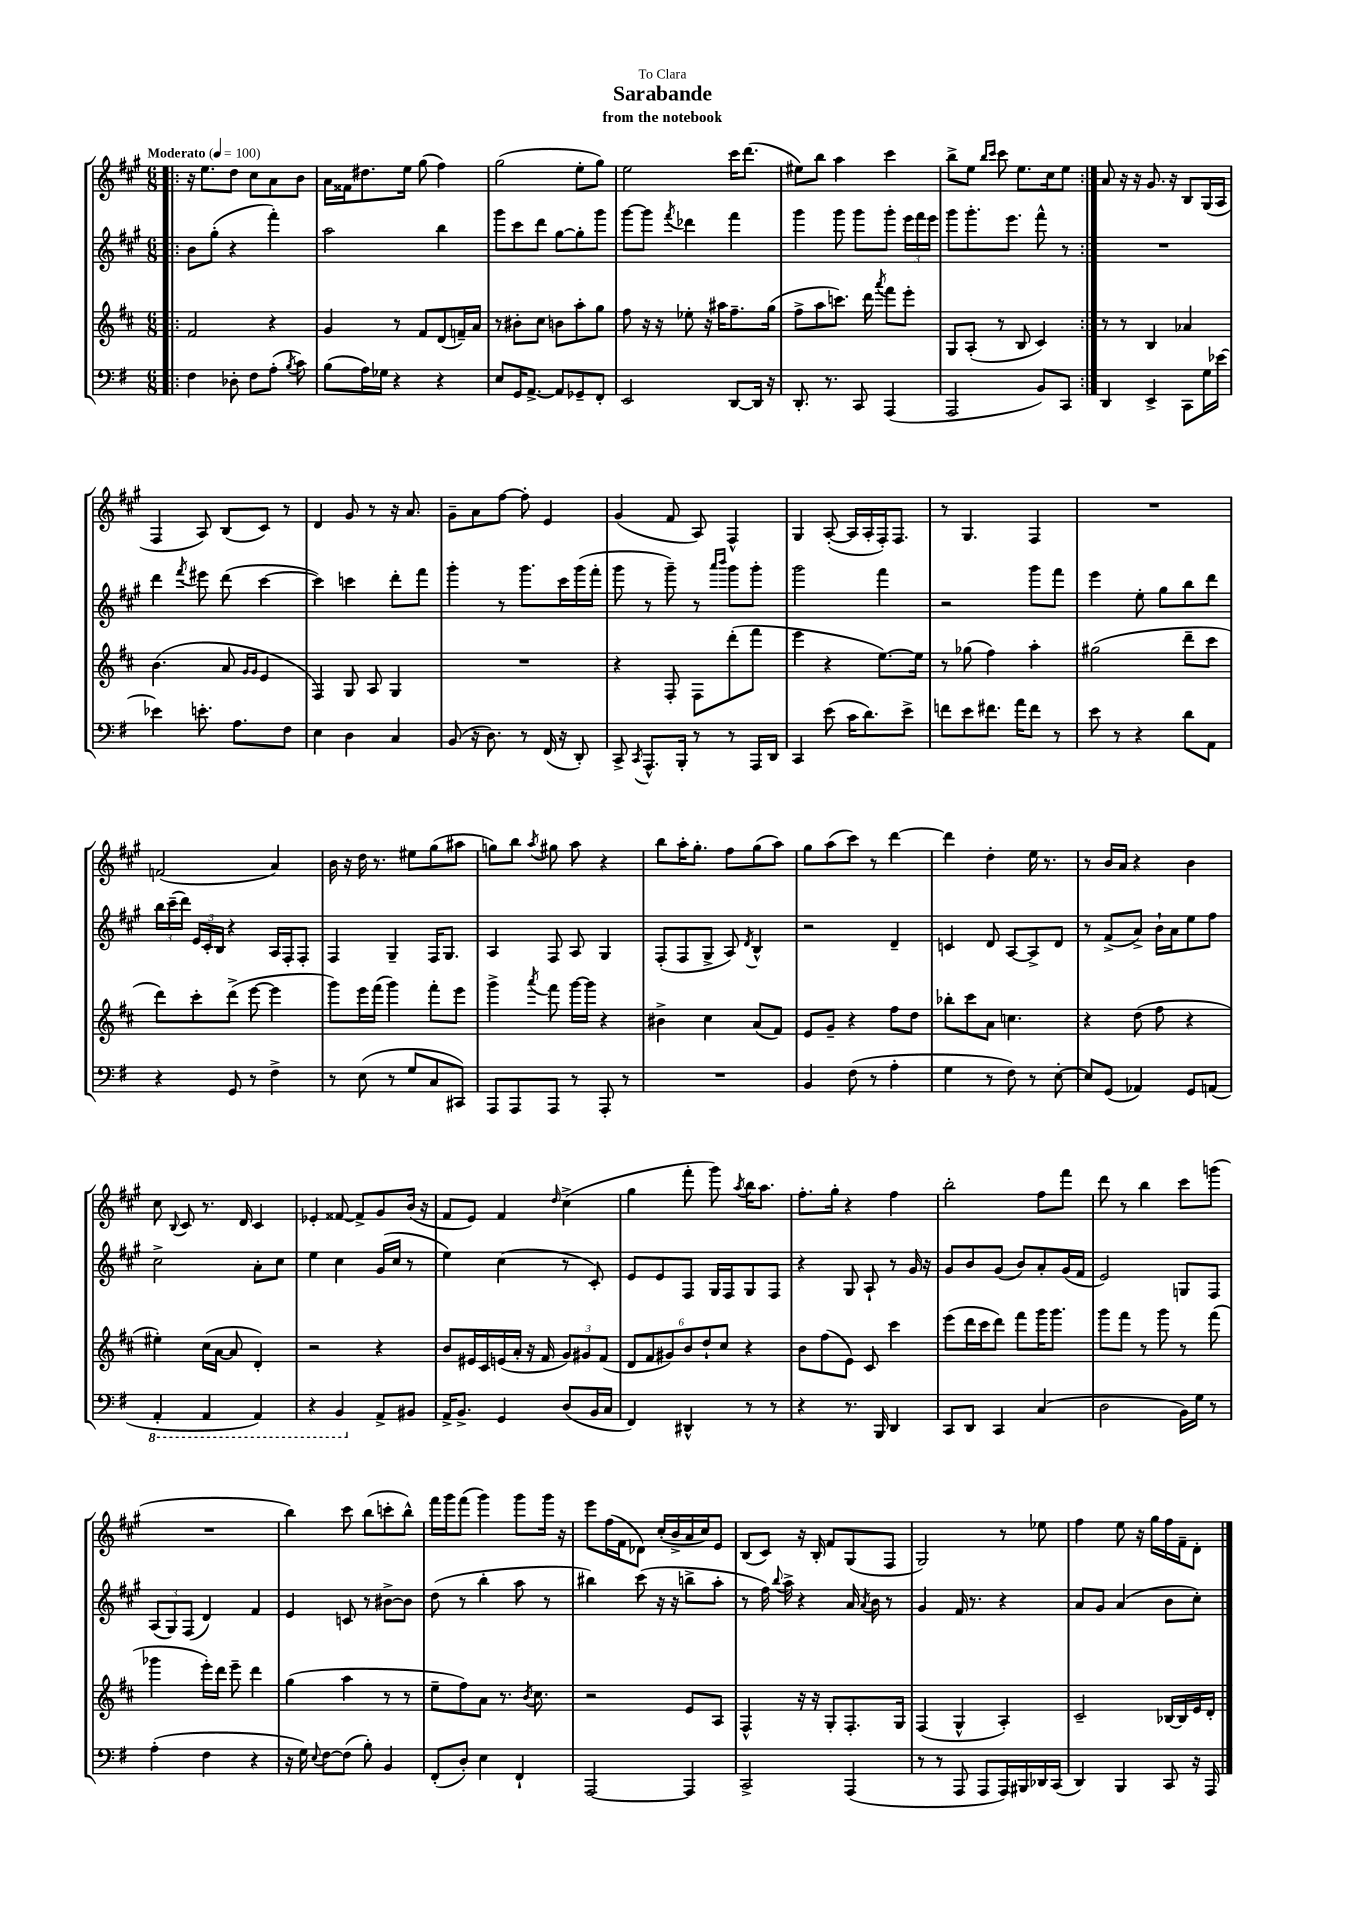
\header { title = "Sarabande" subtitle = "from the notebook" dedication = "To Clara" }
<<
\new StaffGroup <<
\new Staff = "s0" {
    \clef treble \key a \major \numericTimeSignature \time 6/8 \tempo "Moderato" 4 = 100
    \autoBeamOff \repeat volta 2 { \bar ".|:" r16 e''8.[ d''8] cis''8[ a'8 b'8] |
    a'16[ fisis'16 dis''8. e''16] gis''8( fis''4) |
    gis''2( e''8[-. gis''8]) |
    e''2 cis'''16[ d'''8.]( |
    eis''8[) b''8] a''4 cis'''4 |
    b''8[-> e''8] \grace { b''16[ cis'''16] } cis'''8 e''8.[ cis''16 e''8] | }
    a'8 r16 r16 gis'8. r16 b8[ gis16( a16] |
    fis4 a8) b8[( cis'8]) r8 |
    d'4 gis'8 r8 r16 a'8. |
    gis'8[-- a'8 fis''8]~ fis''8-. e'4 |
    gis'4( fis'8 a8) fis4-^ |
    gis4 a8~-.( a16[ a16-. fis16-.) fis8.] |
    r8 gis4. fis4 |
    R2. |
    f'2( a'4) |
    b'16 r16 d''16 r8. eis''8[ gis''8( ais''8] |
    g''8[) b''8] \acciaccatura { a''8 } gis''8 a''8 r4 |
    b''8[ a''16-. gis''8.]-. fis''8[ gis''8( a''8]) |
    gis''8[ a''8( cis'''8]) r8 d'''4~ |
    d'''4 d''4-. e''16 r8. |
    r8 b'16[ a'16] r4 b'4 |
    cis''8 \appoggiatura { b8 } cis'8 r8. d'16 cis'4 |
    ees'4-. fisis'8~ fisis'8[-> gis'8 b'16]( r16 |
    fis'8[ e'8]) fis'4 \grace { d''16 } cis''4->( |
    gis''4 fis'''8-. gis'''8) \acciaccatura { a''8 } b''16[ a''8.] |
    fis''8.[-. gis''16]-. r4 fis''4 |
    b''2-. fis''8[ fis'''8] |
    d'''8 r8 b''4 cis'''8[ g'''8]( |
    R2. |
    b''4) cis'''8 b''8[( c'''8-. b''8]-^) |
    fis'''16[ gis'''16 fis'''8]( gis'''4) gis'''8[ gis'''16] r16 |
    e'''8[ fis''16( fis'16 des'8]) cis''16[-.( b'16-> a'16 cis''16) e'8] |
    b8[( cis'8]) r16 b16-. fis'8[ gis8( fis8] |
    gis2) r8 ees''8 |
    fis''4 e''8 r16 gis''16[ fis''16 fis'16-- d'8]-. \bar "|." |
}
\new Staff = "s1" {
    \clef treble \key a \major \numericTimeSignature \time 6/8
    \autoBeamOff \repeat volta 2 { \bar ".|:" b'8[ gis''8]-.( r4 fis'''4-.) |
    a''2 b''4 |
    gis'''8[ cis'''8 d'''8] gis''8[~ gis''8-. gis'''8] |
    gis'''8[~ gis'''8] \acciaccatura { fis'''8 } des'''4 fis'''4 |
    gis'''4 gis'''8 gis'''8[ gis'''8]-. \tuplet 3/2 { e'''16[ fis'''16 e'''16] } |
    gis'''8[ gis'''8.-. e'''8.] fis'''8-^ r8 | }
    R2. |
    d'''4 \acciaccatura { fis'''8 } eis'''8 d'''8( cis'''4~ |
    cis'''4) c'''4 d'''8[-. fis'''8] |
    gis'''4-. r8 gis'''8.[ cis'''16 gis'''16( fis'''16]-. |
    gis'''8 r8 gis'''8--) r8 \grace { a'''16[ b'''16] } gis'''8[ gis'''8]-. |
    gis'''2 fis'''4 |
    r2 gis'''8[ fis'''8] |
    e'''4 e''8-. gis''8[ b''8 d'''8] |
    \tuplet 3/2 { b''16[ cis'''16--( d'''16]) } \tuplet 3/2 { e'16[ cis'16-. b16] } r4 a16[ fis16-. fis8]-. |
    fis4 gis4-- fis16[ gis8.] |
    a4 fis8 a8 gis4 |
    fis8[-.( fis8 gis8]-> a8) \acciaccatura { d'8 } b4-^ |
    r2 d'4-- |
    c'4 d'8 a8[~ a8-> d'8] |
    r8 fis'8[->( a'8]->) b'16[-! a'16 e''8 fis''8] |
    cis''2-> a'8[-. cis''8] |
    e''4 cis''4 gis'16[( cis''16] r8 |
    e''4) cis''4( r8 cis'8-.) |
    e'8[ e'8 fis8] gis16[ fis16 gis8 fis8] |
    r4 gis8 a8-! r8 gis'16 r16 |
    gis'8[ b'8 gis'8]( b'8[) a'8-. gis'16( fis'16] |
    e'2) g8[ fis8] |
    \tuplet 3/2 { a8[( gis8) fis8]( } d'4) fis'4 |
    e'4 c'8 r8 bis'8[~-> bis'8] |
    d''8( r8 b''4-. a''8 r8 |
    bis''4) cis'''8( r16 r16 b''8[-> a''8]-. |
    r8 fis''16) \appoggiatura { b''8 } a''16-> r4 a'16 \acciaccatura { a'8 } b'16 r8 |
    gis'4 fis'16 r8. r4 |
    a'8[ gis'8] a'4( b'8[ cis''8]-.) \bar "|." |
}
\new Staff = "s2" {
    \clef treble \key d \major \numericTimeSignature \time 6/8
    \autoBeamOff \repeat volta 2 { \bar ".|:" fis'2 r4 |
    g'4 r8 fis'8[ d'8( f'16--) a'16] |
    r8 bis'8[-. cis''8] b'8[ a''8-. g''8] |
    fis''8 r16 r16 ees''8-. r16 ais''16[ fis''8.-- g''16]( |
    fis''8[-> a''8 c'''8.]) d'''16 \acciaccatura { a'''8 } fis'''8[ e'''8]-. |
    g8[ a8]-.( r8 b8 cis'4) | }
    r8 r8 b4 aes'4 |
    b'4.( a'8 \grace { g'16[ g'16] } e'4 |
    fis4) g8 a8 g4 |
    R2. |
    r4 fis8-. fis8[ d'''8-.( fis'''8] |
    e'''4 r4 e''8.[~) e''16] |
    r8 ges''8( fis''4) a''4-. |
    gis''2( d'''8[-- cis'''8] |
    d'''8[) cis'''8-. d'''8]->( e'''8~ e'''4 |
    g'''8[) e'''16 fis'''16]( g'''4) fis'''8[-. e'''8] |
    g'''4-> \acciaccatura { a'''8 } fis'''8 g'''16[~ g'''16] r4 |
    bis'4-> cis''4 a'8[( fis'8]) |
    e'8[ g'8]-- r4 fis''8[ d''8] |
    bes''8[-. cis'''8 a'8] c''4. |
    r4 d''8( fis''8 r4 |
    eis''4-.) cis''16[( a'16]~ a'8 d'4-.) |
    r2 r4 |
    b'8[ eis'16 cis'16 e'16( a'16]-. r16 fis'16 \tuplet 3/2 { g'8[) gis'8 fis'8]( } |
    \tuplet 6/4 { d'8[ fis'8 gis'8) b'8 d''8-! cis''8] } r4 |
    b'8[ fis''8( e'8]) cis'8 cis'''4 |
    e'''8[( d'''16 cis'''16 d'''8]) fis'''8[ g'''16 g'''8.] |
    g'''8[ fis'''8] r8 g'''8 r8 fis'''8( |
    ges'''4 e'''16[-.) d'''16] e'''8-- d'''4 |
    g''4( a''4 r8 r8 |
    e''8[-- fis''8) a'8] r8. \acciaccatura { b'8 } cis''8. |
    r2 e'8[ a8] |
    fis4-^ r16 r16 g8[-. fis8.-. g16] |
    fis4( g4-^ a4-.) |
    cis'2-- bes16[~ bes16 e'16 d'16]-. \bar "|." |
}
\new Staff = "s3" {
    \clef bass \key g \major \numericTimeSignature \time 6/8
    \autoBeamOff \repeat volta 2 { \bar ".|:" fis4 des8-. fis8[ a8]-.( \acciaccatura { b8 } c'8) |
    b8[( a16) ges16] r4 r4 |
    e8[ g,16 a,8.]~-> a,8[ ges,8-- fis,8]-. |
    e,2 d,8[~ d,16] r16 |
    d,8.-. r8. c,8 a,,4( |
    a,,2 b,8[) c,8] | }
    d,4 e,4-> c,8[ g16 ees'16]~ |
    ees'4 e'8.-. a8.[ fis8] |
    e4 d4 c4 |
    b,8( r16 d8.) r8 fis,16( r16 d,8-.) |
    c,8-> \acciaccatura { c,8 } a,,8.[-^ b,,16]-. r8 r8 a,,16[ d,16] |
    c,4 e'8( c'16[ d'8.) e'8]-> |
    f'8[ e'8 fis'8.] a'16[ fis'8] r8 |
    e'8 r8 r4 d'8[ a,8] |
    r4 g,8 r8 fis4-> |
    r8 e8( r8 g8[ c8 cis,8]) |
    a,,8[ a,,8 a,,8] r8 a,,8-. r8 |
    R2. |
    b,4 fis8( r8 a4-. |
    g4 r8 fis8) r8 e8~-. |
    e8[ g,8]( aes,4) g,8[ a,8]( |
    \ottava #-1 a,,4-. a,,4 a,,4) |
    r4 b,,4 \ottava #0 a,8[-> bis,8] |
    a,16[-> b,8.]-> g,4 d8[( b,16 c16] |
    fis,4) dis,4-^ r8 r8 |
    r4 r8. b,,16 d,4 |
    c,8[ d,8] c,4 c4( |
    d2 b,16[) g16] r8 |
    a4-.( fis4 r4 |
    r16 g16) \appoggiatura { e8 } fis8[~ fis8]( b8-.) b,4 |
    fis,8[-.( d8]-.) e4 fis,4-! |
    a,,2~ a,,4 |
    c,2-> a,,4( |
    r8 r8 a,,8 a,,8[ a,,16) bis,,16 des,16 c,16]( |
    d,4) b,,4 c,8 r16 a,,16 \bar "|." |
}
>>
>>
\layout { \context { \Score \remove "Bar_number_engraver" } }
